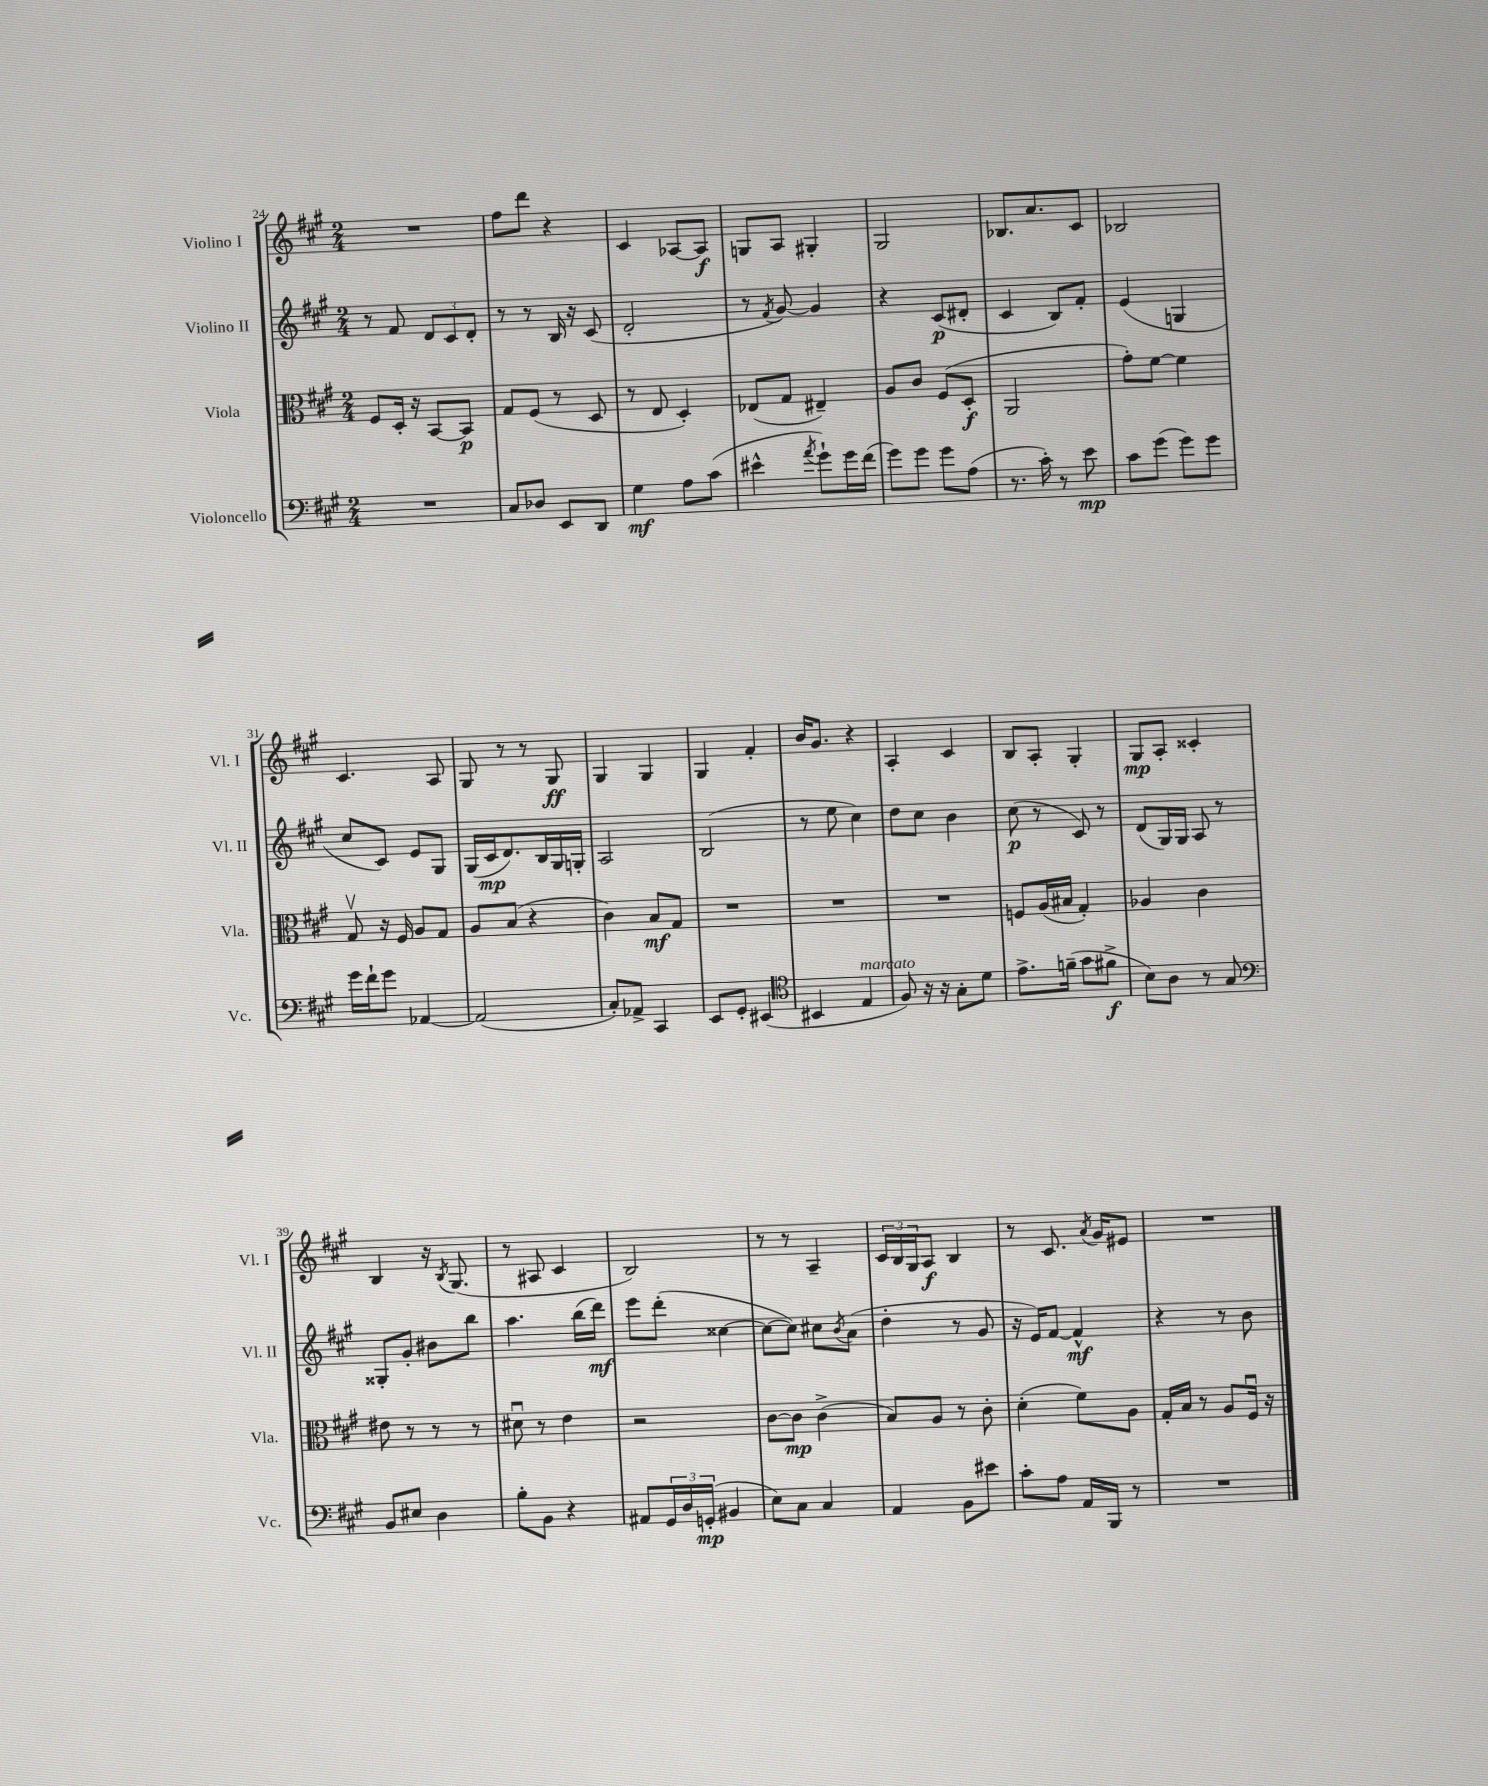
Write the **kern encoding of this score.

**kern	**kern	**kern	**kern
*staff4	*staff3	*staff2	*staff1
*clefF4	*clefC3	*clefG2	*clefG2
*k[f#c#g#]	*k[f#c#g#]	*k[f#c#g#]	*k[f#c#g#]
*M2/4	*M2/4	*M2/4	*M2/4
2r	8F#	8r	2r
.	16D'	8f#	.
.	16r	.	.
.	[8BB	12d	.
.	.	12c#	.
.	8BB]	.	.
.	.	12d'	.
=	=	=	=
8C#	8G#	8r	8ff#
8D-	(8F#	8r	8ddd
8EE	8r	16B	4r
.	.	16r	.
8DD	8D	(8c#	.
=	=	=	=
4G#	8r	2d'	4c#
.	8E	.	.
8A	4D')	.	[8A-
(8c#	.	.	8A-]
=	=	=	=
4e#^^	(8E-	8r	8G
.	.	8qf#	.
.	8G#	[8g#)	8A
8qa	.	.	.
8g#`)	4E#~)	4g#]	4G#'
16g#	.	.	.
(16f#	.	.	.
=	=	=	=
8g#)	8A	4r	2G#
8g#	8c#	.	.
8g#	(8F#	(8c#	.
(8A	8D'	8d#'	.
=	=	=	=
8.r	2AA	4c#	8.B-
16c#')	.	.	8.a
8r	.	8B)	.
8e	.	8f#'	8c#
=	=	=	=
8c#	8g#')	(4e	2B-
(8g#	[8f#	.	.
8g#)	4f#]	4G	.
8g#	.	.	.
=	=	=	=
16g#	8G#v	8cc#	4.c#
16f#`	.	.	.
8g#	16r	8c#)	.
.	16F#	.	.
[4AA-	8A	8e	.
.	8G#	8G#	8A
=	=	=	=
(2AA-]	8A	(16G#	8G#
.	.	16c#	.
.	(8B	8.d)	8r
.	4r	.	8r
.	.	16B	.
.	.	16G#	8G#
.	.	16G'	.
=	=	=	=
8C#')	4c#)	2A	4G#
8AA-^	.	.	.
4CC#	8B	.	4G#
.	8G#	.	.
=	=	=	=
8EE	2r	(2B	4G#
8GG#'	.	.	.
(4EE#	.	.	4f#'
=	=	=	=
*clefC4	*	*	*
4BB#	2r	8r	16b
.	.	.	8.g#
.	.	8ee	.
4E	.	4cc#)	4r
=	=	=	=
8F#)	2r	8dd	4A'
16r	.	8cc#	.
16r	.	.	.
8G#'	.	4b	4c#
8d	.	.	.
=	=	=	=
8.e^	8F	(8cc#	8B
.	(16A	8r	8A'
(16f~	16B#	.	.
8g#	4G#')	8c#)	4G#'
8f#^	.	8r	.
=	=	=	=
8B)	4A-	(8d	8G#
8A	.	16G#)	8A'
.	.	16G#	.
8r	4c#	8A	4c##'
8G#	.	8r	.
=	=	=	=
*clefF4	*	*	*
8BB	8e#	8G##'	4B
8E#	8r	8g#'	.
4D	8r	8b#	16r
.	.	.	8qB
.	.	.	(8.G#
.	8r	8bb	.
=	=	=	=
8B'	8d#u	4.aa	8r
8BB	8r	.	8A#
4r	4e	.	4c#
.	.	(16bb	.
.	.	16ddd)	.
=	=	=	=
8AA#	2r	8eee	2B)
24GG#	.	(8ddd'	.
24D	.	.	.
(24GG'	.	.	.
4BB#	.	[4cc##	.
=	=	=	=
8E)	[8c#	8cc##_	8r
8C#	8c#]	8cc##])	8r
4C#	(4c#^	8cc#	4A~
.	.	8qb	.
.	.	(8a	.
=	=	=	=
4AA	8B)	4dd'	24c#
.	.	.	24B
.	.	.	24G#
.	8A	.	8A
8BB	8r	8r	4B
8e#	8c#'	8g#	.
=	=	=	=
8c#'	(4d'	16r	8r
.	.	16e)	.
8A	.	[8f#	8.c#
16AA	8f#)	4f#^^]	.
.	.	.	8qa
16BBB	.	.	16g#
8r	8A	.	8e#
=	=	=	=
2r	16G#'	4r	2r
.	16B	.	.
.	8r	.	.
.	8A	8r	.
.	16F#u	8b	.
.	16r	.	.
==	==	==	==
*-	*-	*-	*-
